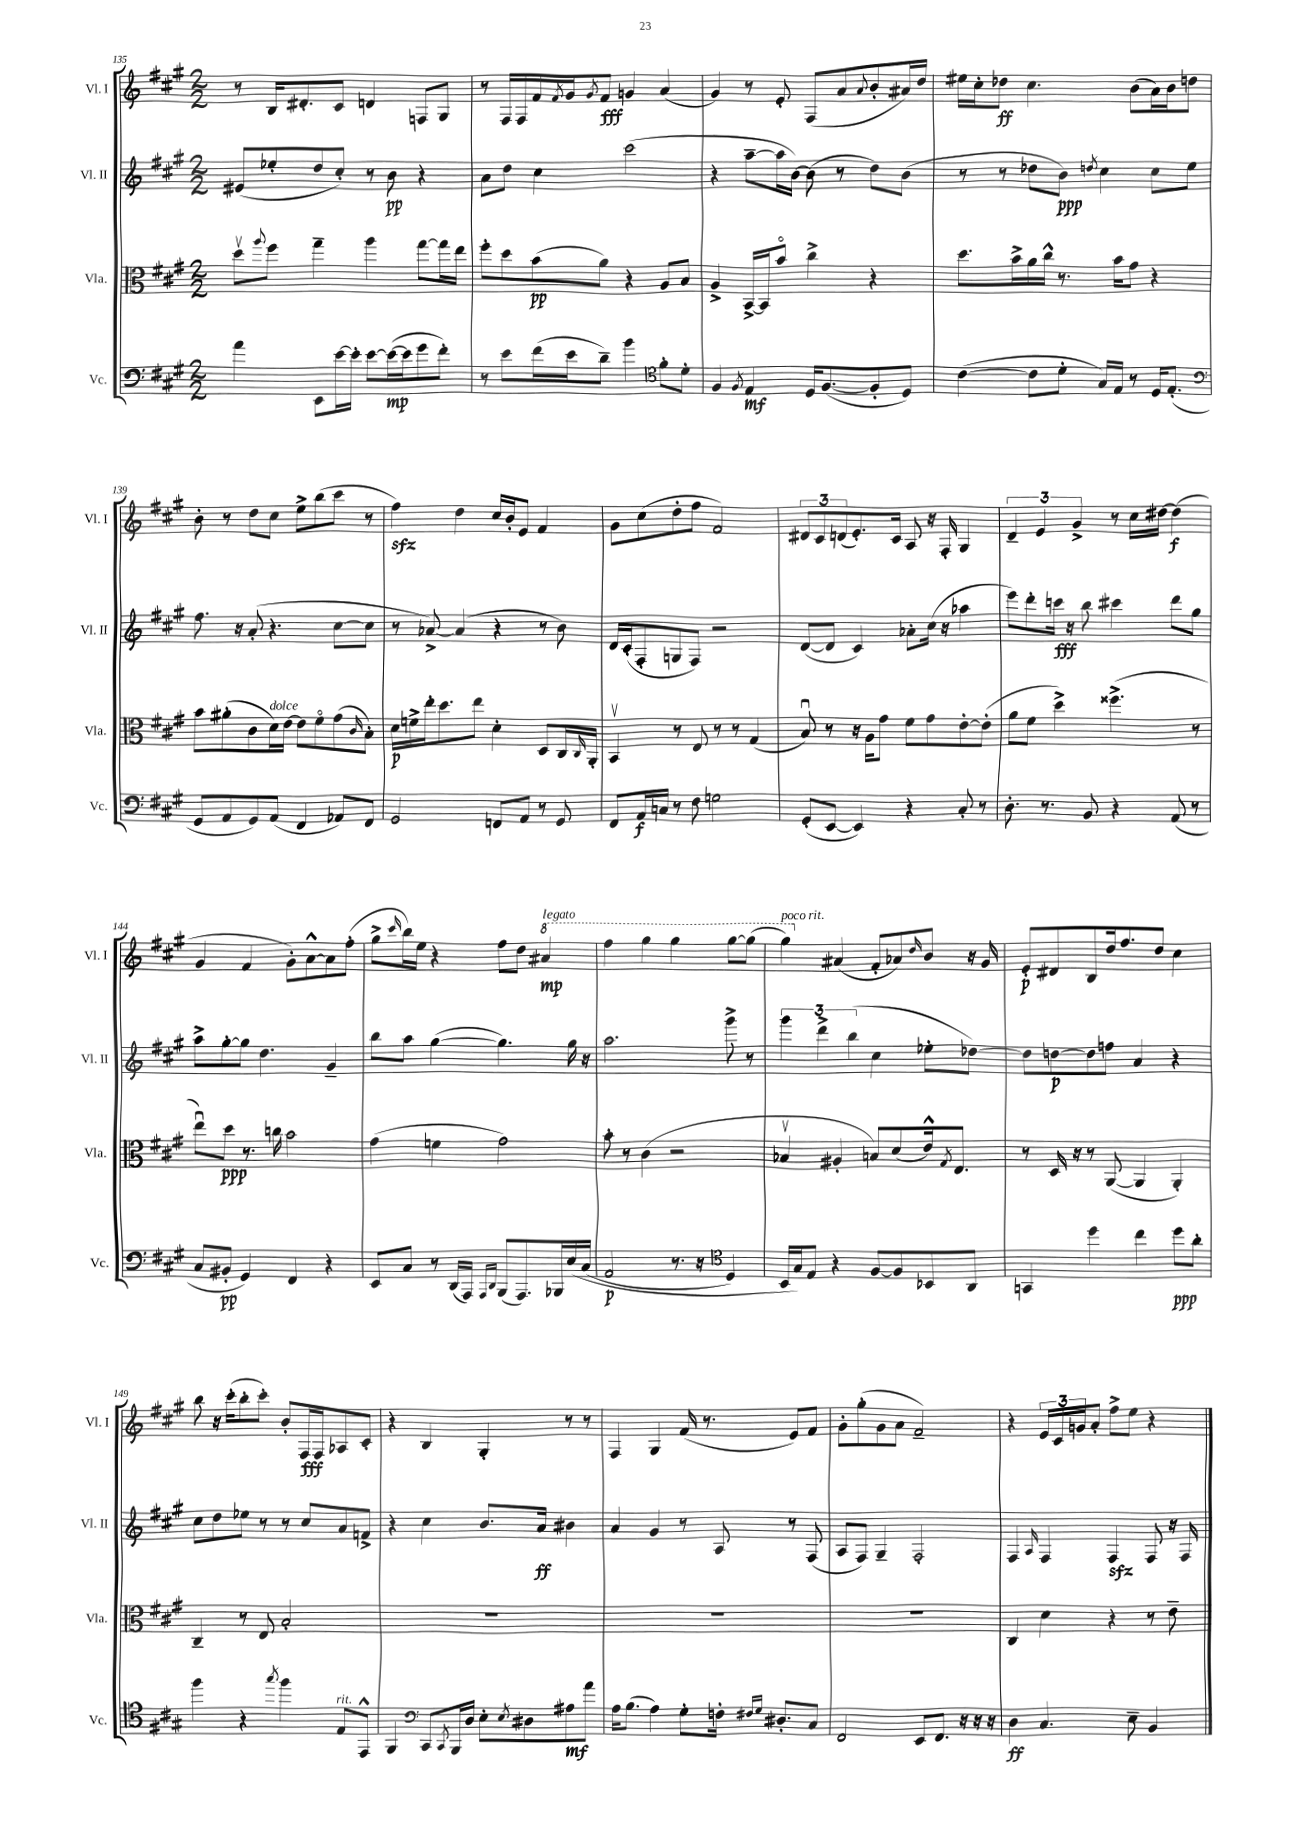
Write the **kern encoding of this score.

**kern	**kern	**kern	**kern
*staff4	*staff3	*staff2	*staff1
*clefF4	*clefC3	*clefG2	*clefG2
*k[f#c#g#]	*k[f#c#g#]	*k[f#c#g#]	*k[f#c#g#]
*M2/2	*M2/2	*M2/2	*M2/2
4a\	8ddv\L	(8e#/L	8r
.	8qqaa/	.	.
.	8ff#\J	8ee-'/	16B/LK
.	.	.	8.d#'/
8EE\L	4gg#~\	8dd/	.
[16e\L	.	8cc#'/J)	8c#/J
16e'\]JJ	.	.	.
[8e\L	4aa\	8r	4d/
(16e\_L	.	8b\	.
16e\]J	.	.	.
8g#\	[8gg#\L	4r	8F/L
8f#'\J)	16gg#\]L	.	8G#/J
.	16ee\JJ	.	.
=	=	=	=
8r	8ff#'\L	8a\L	8r
8e\L	8dd\	8dd\J	16F#/LL
.	.	.	16F#/
(16f#\L	(8b\	4cc#\	16f#/
.	.	.	8qf#/
16e\J	.	.	16g#/J
.	.	.	8qg#/
8d~\J)	8a\J)	.	8f#/J
4b\	4r	(2ccc#\	4g/
*clefC4	*	*	*
8f#'\L	8A/L	.	(4a/
8d'\J	8B/J	.	.
=	=	=	=
4F#/	4A^/	4r	4g#/)
8qF#/	.	.	.
4E/	[16BB^/LL	[8aa~\L	8r
.	16BB/]J	.	.
.	8bo/J	16aa\]L	8e'/
.	.	[16b\JJ)	.
16D/LK	4cc#^\	(8b\]	(8F#/L
([8.F#/	.	.	.
.	.	8r	8a/
.	.	.	8qqa/
8F#'/]	4r	8dd\L)	8b'/
8D/J)	.	(8b\J	16a#/L)
.	.	.	16dd/JJ
=	=	=	=
([4c#\	8.dd\L	8r	16ee#\LL
.	.	.	16cc#'\J
.	.	8r	8dd-\J
.	16b^\L	.	.
8c#\]L	16a\	8dd-\L	4.cc#\
.	16cc#^^\JJ	.	.
8d'\J	8.r	8b\J)	.
.	.	8qdd/	.
16G#/LL)	.	4cc#\	.
16E/JJ	16b\LK	.	.
8r	8g#\J	.	(8b\L
16D/LK	4r	8cc#\L	16a\L)
(8.E'/J	.	.	16b\J
.	.	8ee\J	8dd\J
=	=	=	=
*clefF4	*	*	*
8GG#/L	8b\L	8.ff#\	8b'\
8AA/	(8a#'\	.	8r
.	.	16r	.
8GG#/)	8c#\	(8a'/	8dd\L
(8AA/J	16d\L)	4.r	8cc#\J
.	[16e\JJ	.	.
4FF#/	8e\]L	.	8ee^\L
.	8f#o\	.	(8bb\
8AA-/L)	(8g#\	[8cc#\L	8ccc#\J
.	16qqc#/	.	.
8FF#/J	8B'\J)	8cc#\]J	8r
=	=	=	=
2GG#/	16d\LL	8r	4ff#\)
.	16f^\	.	.
.	16ee'\J	[8a-^/)	.
.	8.dd\	.	.
.	.	(4a-/]	4dd\
.	8ee\J	.	.
8FF/L	4d'\	4r	16cc#/LL
.	.	.	16b'/J
8AA/J	.	.	8e/J
8r	8D/L	8r	4f#/
8GG#/	16C#/L	8b\)	.
.	16qqC#/	.	.
.	16AA'/JJ	.	.
=	=	=	=
8FF#/L	4BBv/	16d/LL	8g#\L
.	.	(16c#'/J	.
16AA/L	.	8F#'/	(8cc#\
16C/JJ	.	.	.
8r	8r	8G/	8dd'\
8F#\	8E/	8F#/J)	8ff#\J
2G\	8r	2r	2f#/)
.	8r	.	.
.	(4G#/	.	.
=	=	=	=
(8GG#'/L	8Bu/)	([8d/L	12d#/L
.	.	.	12c#/
[8EE/J	8r	8d/]J	.
.	.	.	(12d/
4EE/])	16r	4c#/)	8.e'/)
.	16A\LK	.	.
.	8g#\J	.	.
.	.	.	16c#/Jk
4r	8f#\L	8a-'\L	8A/
.	8g#\	(16cc#\Jk	16r
.	.	16r	16F#'/
8C#'/	[8e'\	4aa-\	4G#/
8r	(8e'\]J	.	.
=	=	=	=
8.D'\	8a\L	8eee\L)	6d~/
.	8f#\J	8ddd'\	.
.	.	.	6e/
8.r	.	.	.
.	4dd^\)	16ccc\Jk	.
.	.	16r	.
.	.	.	6g#^/
8BB/	.	8bb\	.
4r	(4.ff##^\	4ccc#\	8r
.	.	.	16cc#\LL
.	.	.	[16dd#\JJ
(8AA/	.	8ddd\L	(4dd#\]
8r	8r	8gg#\J	.
=	=	=	=
8C#/L	8eeu\L)	8aa^\L	4g#/
8BB#'/J	8dd\J	[8gg#'\	.
4GG#/)	8.r	8gg#\]J	4f#/
.	.	4.dd\	.
.	16cc\	.	.
4FF#/	2b\	.	8g#'\L)
.	.	.	[8a^^\
4r	.	4g#~/	8a\]
.	.	.	(8ff#'\J
=	=	=	=
8EE/L	(4g#\	8bb\L	8gg#^\L
.	.	.	16qqccc#/
8C#/J	.	8aa\J	16bb\L)
.	.	.	16ee\JJ
8r	4f\	([4gg#\	4r
(16DD/LL	.	.	.
16AAA/JJ)	.	.	.
16qqAAA/LL	.	.	.
16qqDD/JJ	.	.	.
(8BBB/L	2g#\)	4.gg#\])	8ff#\L
8.AAA/)	.	.	8dd\J
.	.	.	4aa#/
16BBB-/L	.	.	.
&(16E/	.	16gg#\	.
(16C#/JJ	.	16r	.
=	=	=	=
2AA/	8b'\	2.aa\	4fff#\
.	8r	.	.
.	(4c#\	.	4ggg#\
8.r	2r	.	4ggg#\
16r	.	.	.
*clefC4	*	*	*
4D/)	.	8ggg#^\	[8ggg#\L
.	.	8r	(8ggg#\]J
=	=	=	=
16BB/LL	4B-v/	6ggg#\	4ggg#\)
16G#/J&)	.	.	.
8E/J	.	.	.
.	.	6ddd^\	.
4r	4A#'/	.	(4a#/
.	.	(6bb\	.
[8F#/L	8B/L)	4cc#\	8f#'/L
8F#/]	(8d/	.	8a-/)
.	.	.	16qqdd/
8BB-/	16e^^/k)	8ee-'\L	8b/J
.	8qG#/	.	.
.	8.E/J	.	.
8AA/J	.	[8dd-\J)	16r
.	.	.	16g#/
=	=	=	=
4GG/	8r	8dd-\]L	8e'/L
.	16D/	[8dd\	8d#/
.	16r	.	.
4dd\	8r	8dd\]	8B/
.	([8AA/	8ff\J	16dd/k
.	.	.	8.ff#/
4cc#\	4AA/]	4a/	.
.	.	.	8dd/J
8dd\L	4AA'/)	4r	4cc#\
8a'\J	.	.	.
=	=	=	=
4ff#\	4C#~/	8cc#\L	8bb\
.	.	8dd\	16r
.	.	.	(16ccc#'\LK
4r	8r	8ee-\J	8bb'\
.	8E/	8r	8ccc#'\J)
8qgg#/	.	.	.
4ff#\	2B'/	8r	8b'/L
.	.	8cc#/L	16F#/L
.	.	.	16F#/J
8E/L	.	8a/	8A-/
8EE^^/J	.	8f^/J	8c#'/J
=	=	=	=
4FF#/	1r	4r	4r
*clefF4	*	*	*
8CC#/L	.	4cc#\	4B/
8qCC#/	.	.	.
16BBB/L	.	.	.
16D/JJ	.	.	.
8E'\L	.	8.b/L	4G#'/
8qE/	.	.	.
8D#\	.	.	.
.	.	16a/Jk	.
8A#\	.	4b#\	8r
8a\J	.	.	8r
=	=	=	=
16A\LK	1r	4a/	4F#/
(8.B\J	.	.	.
4A\)	.	4g#/	4G#/
8G#'\L	.	8r	(16f#/
.	.	.	8.r
16F'\Jk	.	8A/	.
16qqF#/LL	.	.	.
16qqG#/JJ	.	.	.
8.D#'/L	.	.	.
.	.	8r	8e/L)
8C#/J	.	(8F#/	8f#/J
=	=	=	=
2FF#/	1r	8A/L	8g#'\L
.	.	8F#/J)	(8gg#'\
.	.	4G#~/	8g#\
.	.	.	8a\J
8EE/L	.	2F#'/	2f#~/)
8.FF#/J	.	.	.
16r	.	.	.
16r	.	.	.
16r	.	.	.
=	=	=	=
4D\	4C#/	4F#/	4r
.	.	16qqA/	.
4.C#/	4d\	4F#/	24e/LL
.	.	.	24c#/
.	.	.	24g/J
.	.	.	8a'/J
.	4r	4F#/	8ff#^\L
8E~\	.	.	8ee\J
4BB/	8r	8F#/	4r
.	8e~\	16r	.
.	.	16F#/	.
==	==	==	==
*-	*-	*-	*-
